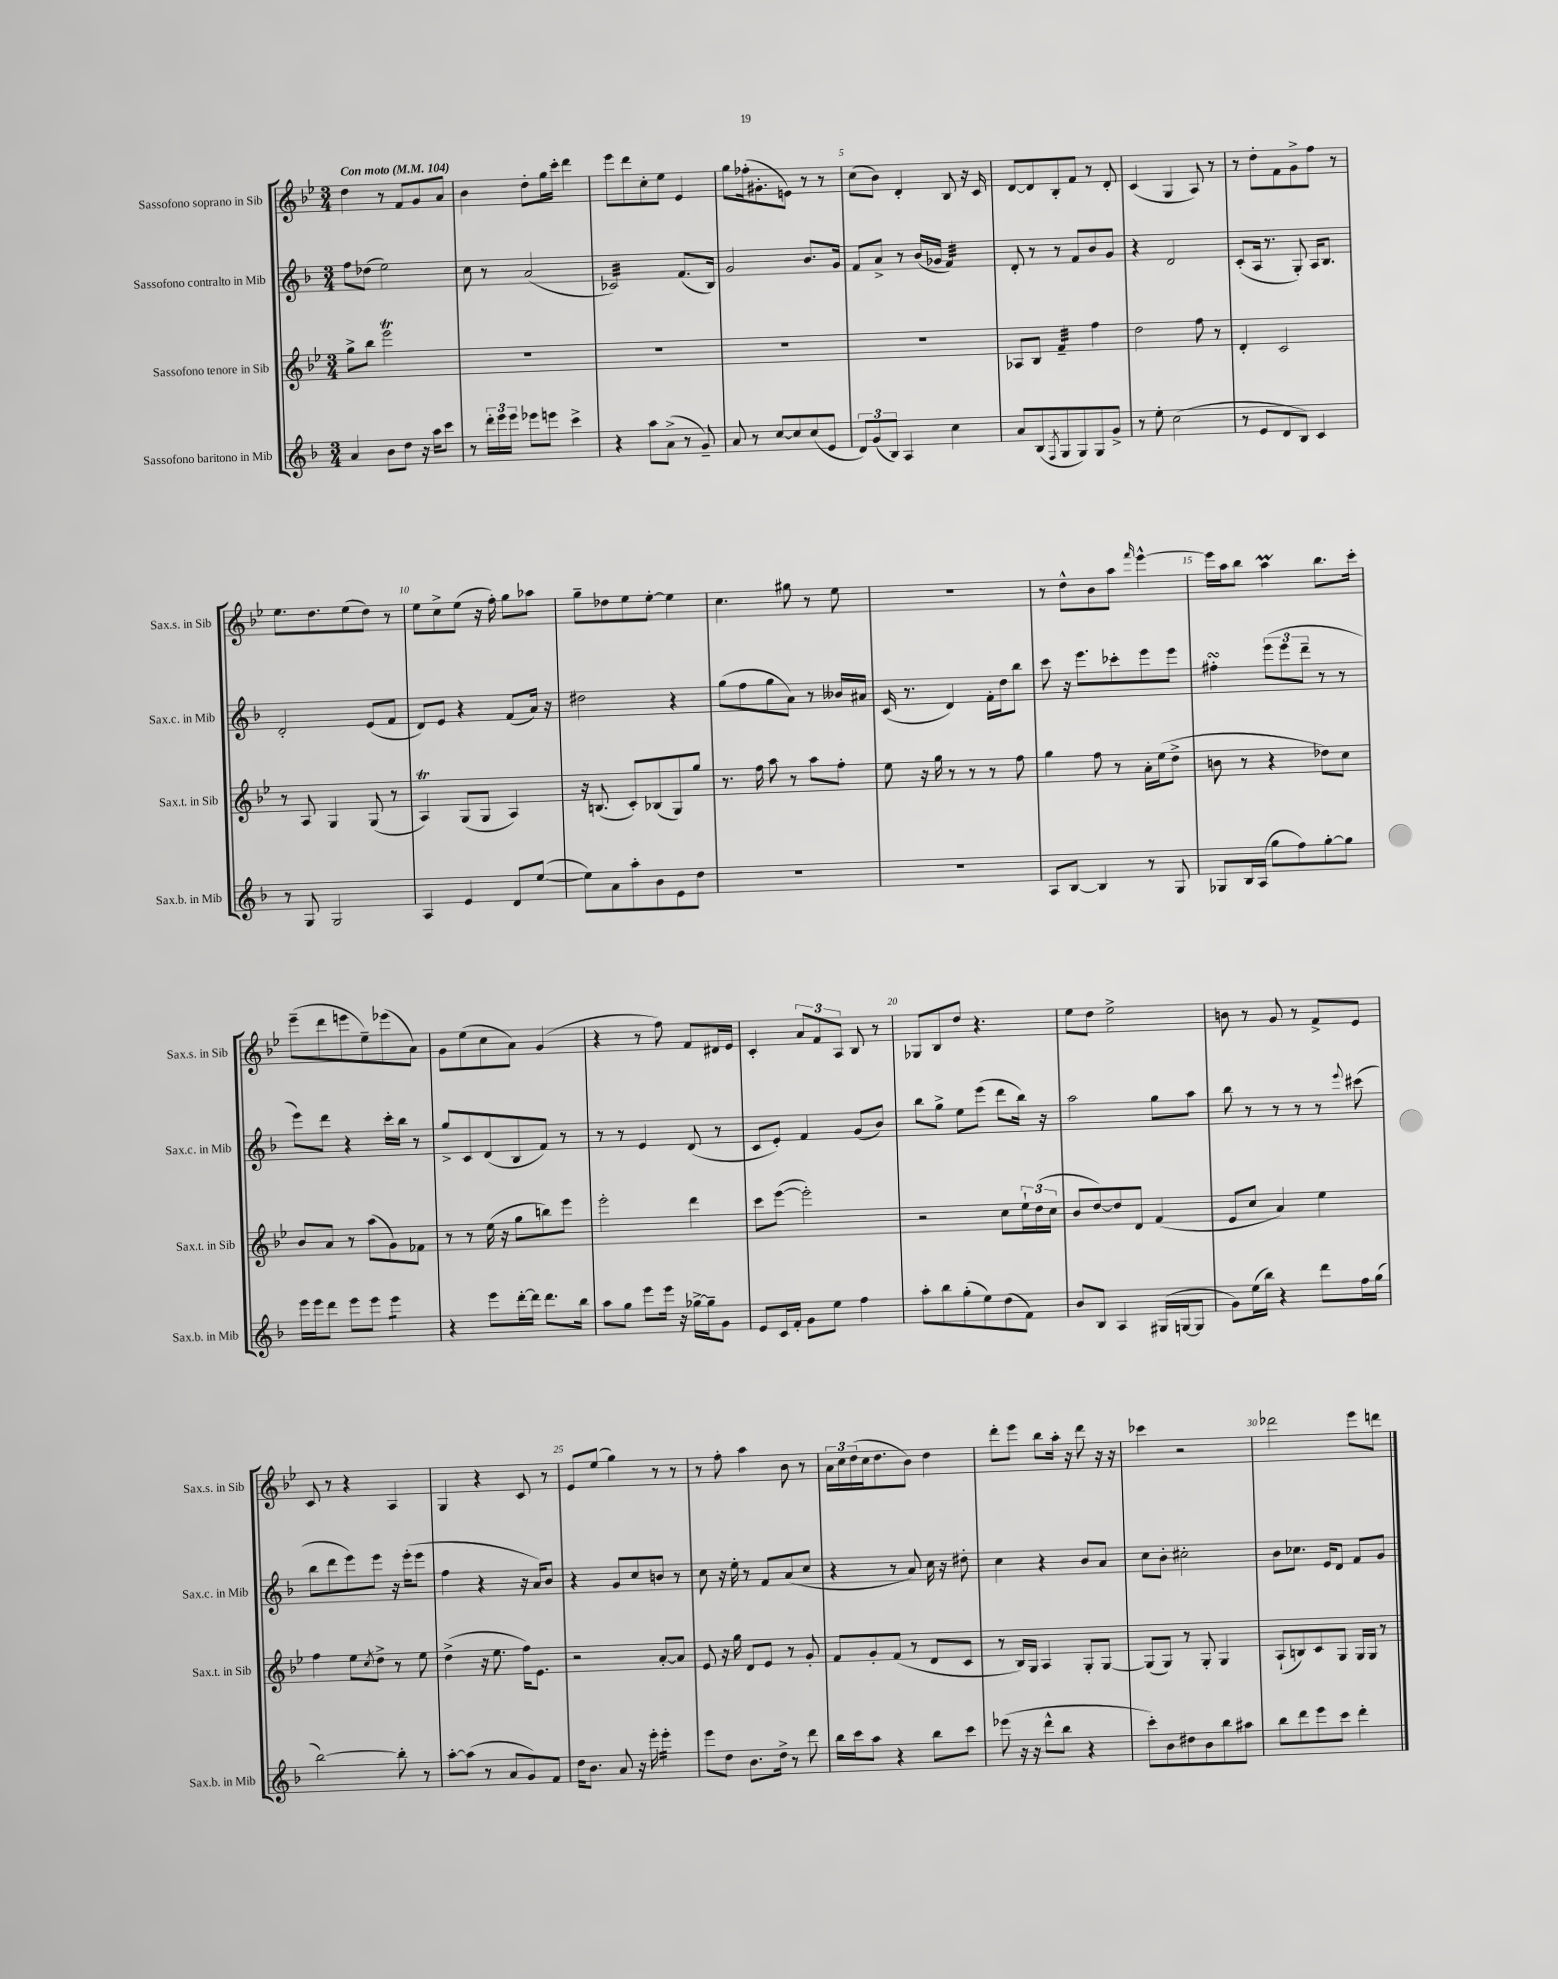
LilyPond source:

<<
\new StaffGroup <<
\new Staff = "s0" \with { instrumentName = "Sassofono soprano in Sib" shortInstrumentName = "Sax.s. in Sib" } {
    \clef treble \key bes \major \numericTimeSignature \time 3/4 \tempo "Con moto" 4 = 104
    d''4 r8 f'8 g'8 a'8 |
    bes'4 d''8-. g''16 c'''16-. d'''4 |
    ees'''8 d'''8 c''8-. ees''8 ees'4 |
    g''8 fes''16-.( gis'8.-. e'8) r8 r8 |
    c''8( bes'8) d'4-. bes8 r16 c'16 |
    d'8~ d'8 bes8-. f'8 r8 d'8-. |
    c'4( g4 a8) r8 |
    r8 d''8-. f'8 g'8-> f''8 r8 |
    ees''8. d''8. ees''8( d''8) r8 |
    ees''8 c''8-> ees''8( r16 f''16-.) g''8 aes''8 |
    g''8-- des''8 ees''8 ees''8~-. ees''4 |
    c''4. gis''8 r8 ees''8 |
    R2. |
    r8 d''8-^ bes'8 a''8 \grace { f'''16 } ees'''4~-^ |
    ees'''16 a''16 bes''8 a''4\prall bes''8. c'''16-. |
    ees'''8--( d'''8 e'''8 ees''8--) ees'''8( a'8) |
    g'8 ees''8( c''8 a'8) g'4( |
    r4 r8 f''8) f'8 dis'16 ees'16 |
    c'4-. \tuplet 3/2 { a'8 f'8 a8 } bes8 r8 |
    ges8 bes8 d''8 r4. |
    ees''8 d''8 ees''2-> |
    b'8 r8 g'8 r8 f'8-> ees'8 |
    c'8 r8 r4 a4 |
    g4 r4 c'8 r8 |
    ees'8 ees''8( g''4) r8 r8 |
    r8 f''8-. a''4 bes'8 r8 |
    \tuplet 3/2 { a'16 c''16 d''16( } c''16 d''8. bes'8) d''4 |
    d'''8-. ees'''8 bes''8 a''16-. r16 d'''8 r16 r16 |
    ces'''4 r2 |
    des'''2 ees'''8 d'''8 \bar "|." |
}
\new Staff = "s1" \with { instrumentName = "Sassofono contralto in Mib" shortInstrumentName = "Sax.c. in Mib" } {
    \clef treble \key f \major \numericTimeSignature \time 3/4
    f''8 des''8( e''2) |
    c''8 r8 a'2( |
    ces'2:32) f'8.( bes16) |
    g'2 bes'8. g'16 |
    f'8 a'8-> r8 bes'16( ges'16 f'4:32) |
    d'8-. r8 r8 f'8 bes'8 g'8 |
    r4 d'2 |
    c'8-.( a16 r8. g8-.) a16 bes8. |
    d'2-. e'8( f'8 |
    d'8) e'8 r4 f'8( a'16) r16 |
    dis''2 r4 |
    g''8( f''8 g''8 a'8) r8 beses'16 ais'16 |
    c'16( r8. d'4) f'16-. d''16 bes''8 |
    c'''8 r16 e'''8. ces'''8-. e'''8 e'''8 |
    fis''4-.\turn \tuplet 3/2 { e'''8( e'''8 d'''8-- } r8 r8 |
    e'''8) d'''8 r4 c'''16-. bes''16 r8 |
    g''8-> c'8 d'8( bes8 f'8) r8 |
    r8 r8 e'4 d'8( r8 |
    c'8 e'8-.) f'4 g'8( bes'8) |
    bes''8 g''8-> e''8 e'''8( d'''8 bes''16) r16 |
    a''2 g''8 a''8 |
    bes''8 r8 r8 r8 r8 \appoggiatura { e'''8 } cis'''8( |
    bes''8 d'''8 e'''8) e'''8 r16 e'''16-.( e'''8 |
    f''4 r4 r16 a'16) bes'8 |
    r4 g'8 c''8 b'8 r8 |
    c''8 r16 e''16-. r8 f'8 a'8( c''8 |
    r4 r8 a'8) c''16 r16 dis''8-. |
    c''4 r4 bes'8 a'8 |
    c''8 bes'8-. cis''2-. |
    bes'8 ces''8. e'16 d'8 f'8 g'8 \bar "|." |
}
\new Staff = "s2" \with { instrumentName = "Sassofono tenore in Sib" shortInstrumentName = "Sax.t. in Sib" } {
    \clef treble \key bes \major \numericTimeSignature \time 3/4
    g''8-> bes''8 ees'''2\trill |
    R2. |
    R2. |
    R2. |
    R2. |
    aes8 bes8 f'4:32-- f''4 |
    d''2 f''8 r8 |
    d'4-. c'2 |
    r8 a8 g4 g8( r8 |
    a4\trill) g8( g8 a4) |
    r16 b8.( c'8-.) bes8( g8) g''8 |
    r8. f''16 a''8 r8 a''8 f''8-. |
    ees''8 r16 g''16 r8 r8 r8 f''8 |
    g''4 f''8 r8 a'16-. ees''16( d''8-> |
    b'8 r8 r4 des''8) c''8 |
    bes'8 a'8 r8 a''8( g'8) fes'8 |
    r8 r8 ees''16( r16 g''8 b''8) ees'''8 |
    ees'''2-. d'''4 |
    c'''8 ees'''8~( ees'''2-.) |
    r2 c''8 \tuplet 3/2 { ees''16-! d''16( c''16 } |
    bes'8 d''8~) d''8 d'8 f'4( |
    ees'8 c''8 a'4) ees''4 |
    f''4 ees''8 \acciaccatura { c''8 } d''8-> r8 ees''8 |
    d''4->( r16 ees''8. f''16) ees'8. |
    r2 a'8~-. a'8 |
    ees'8 r16 g''16 d'8 ees'8 r8 g'8-. |
    f'8 g'8-. f'8( r8 d'8 c'8 |
    r8 bes16) g16 a4 g8-. g8~ |
    g8( g8) r8 g8-. g4 |
    a8-!( b8) c'8 g8 g16 g16 r8 \bar "|." |
}
\new Staff = "s3" \with { instrumentName = "Sassofono baritono in Mib" shortInstrumentName = "Sax.b. in Mib" } {
    \clef treble \key f \major \numericTimeSignature \time 3/4
    a'4 bes'8 d''8 r16 a''16 c'''8 |
    r8 \tuplet 3/2 { d'''16-. e'''16 e'''16 } ees'''8 e'''8 c'''4-> |
    r4 a''8 a'8->( r8 g'8--) |
    a'8 r8 c''8~ c''8 c''8( e'8 |
    \tuplet 3/2 { d'8) g'8( bes8) } a4 c''4 |
    a'8 bes8( \acciaccatura { f8 } g8 g8) g8 g'8-> |
    r8 e''8-. c''2( |
    r8 e'8 d'8 bes8) c'4 |
    r8 g8 g2 |
    a4 e'4 d'8 e''8~( |
    e''8) a'8 a''8-. bes'8 e'8 d''8 |
    R2. |
    R2. |
    a8 bes8~ bes4 r8 g8 |
    ges8 bes16 a16( g''8 f''8) g''8~-. g''8 |
    e'''16 e'''16 d'''8 e'''8 e'''8 e'''4:8 |
    r4 e'''8 d'''16~-. d'''16 d'''8. bes''16 |
    a''8 g''8 e'''8 e'''16 r16 ges''16~-> ges''16-- g'8 |
    e'8 c'16 f'16-. g'8 e''8 f''4 |
    a''8-. bes''8 g''8-.( e''8) d''8( f'8) |
    bes'8 bes8 a4 gis16( g16~ g8 |
    g'8) e''16( bes''16) r4 d'''8 f''16 g''16( |
    bes''2~) bes''8-. r8 |
    a''8~-. a''8( r8 a'8 g'8) f'8 |
    d''16 bes'8. a'8 r16 e'''16-. e'''4:16-. |
    e'''8 d''8 bes'8. d''16-> r8 d'''8 |
    bes''16 c'''16 a''8 r4 bes''8 c'''8 |
    ees'''8( r16 r16 d'''8-^ bes''8 r4 |
    c'''8-.) bes'8 dis''8 bes'8 bes''8 ais''8 |
    bes''8 d'''8 e'''8 c'''8 d'''4-. \bar "|." |
}
>>
>>
\layout { \context { \Score \override BarNumber.break-visibility = ##(#f #t #t) barNumberVisibility = #(every-nth-bar-number-visible 5) } }
